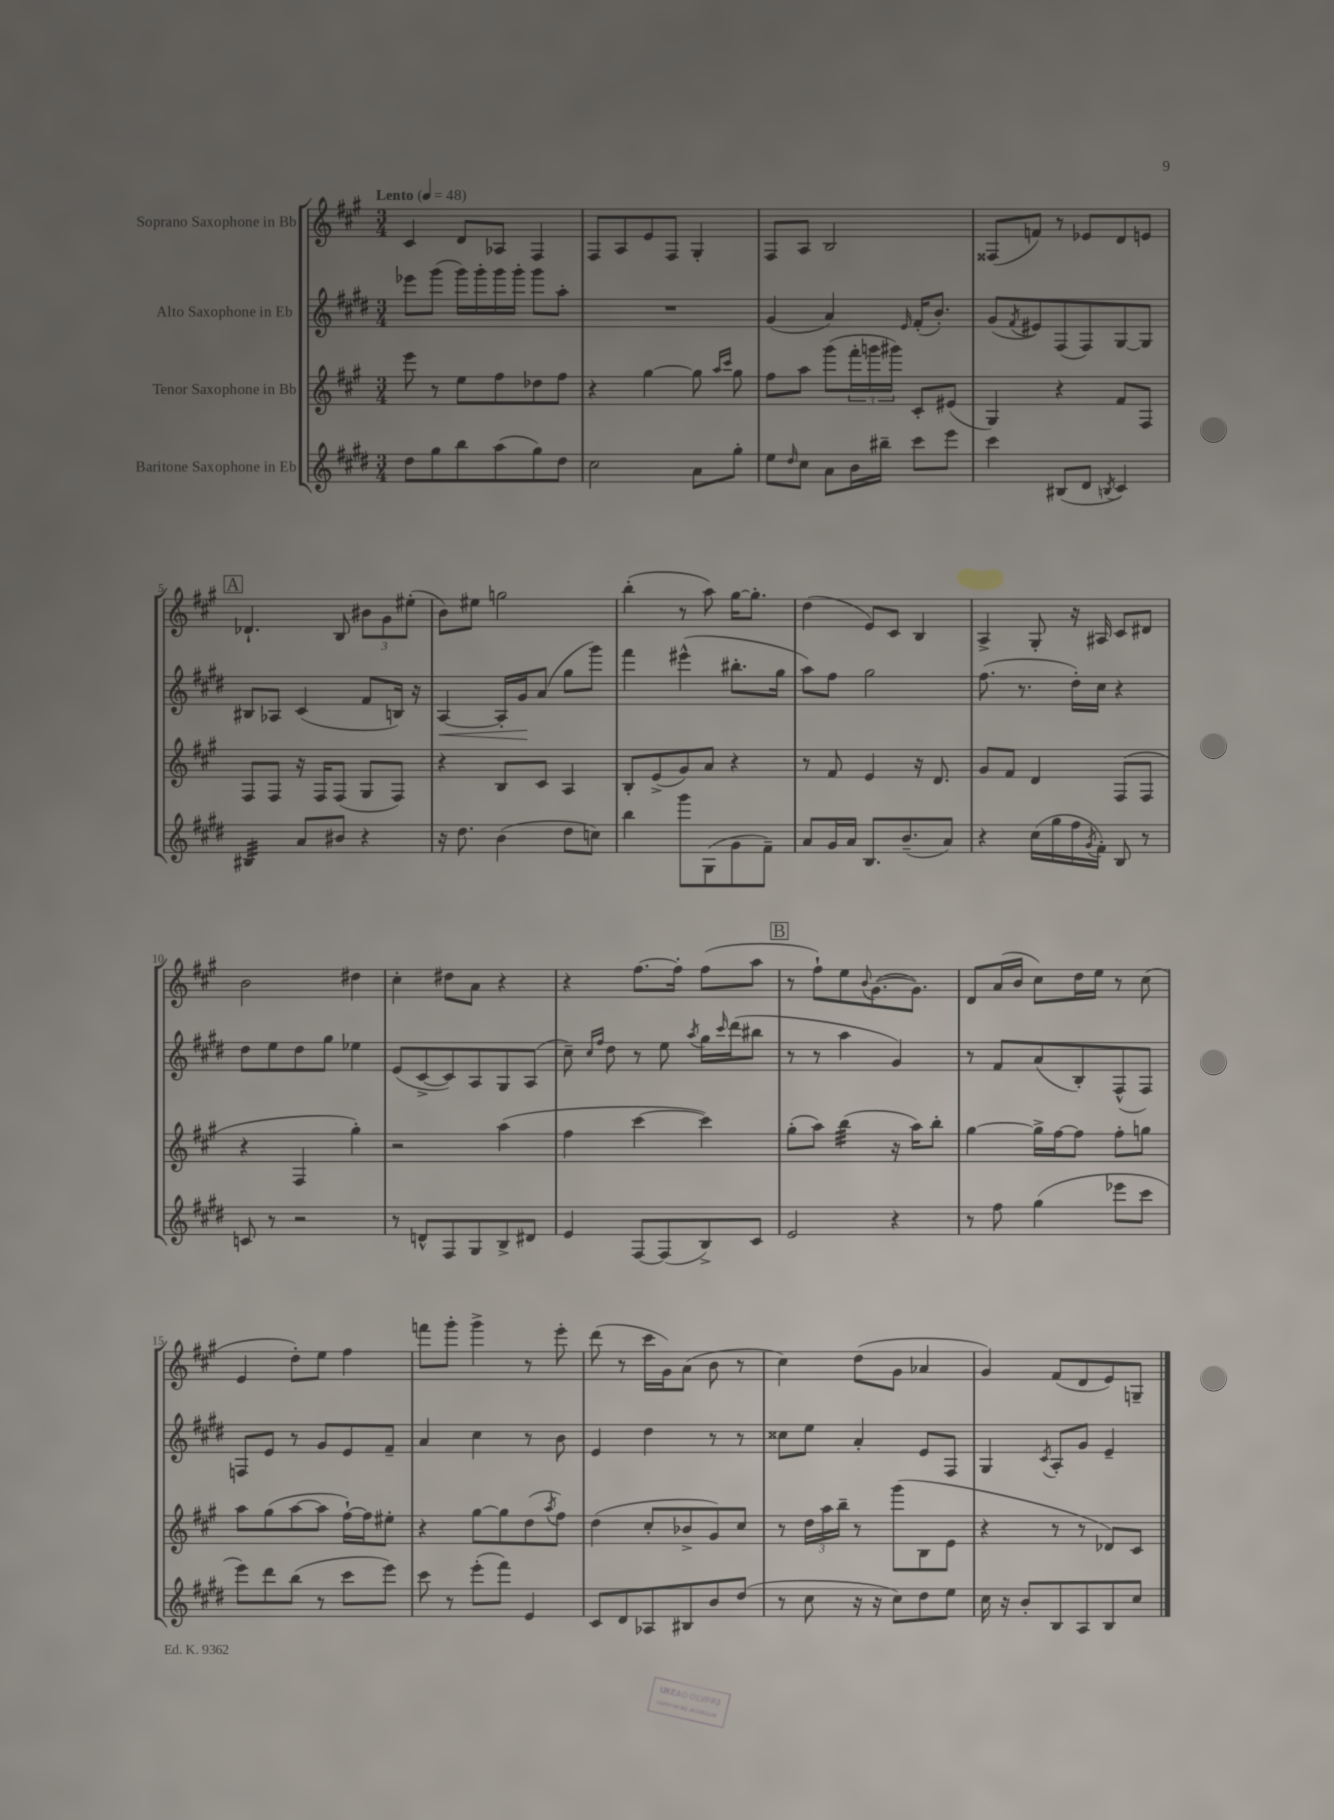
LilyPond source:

<<
\new StaffGroup <<
\new Staff = "s0" \with { instrumentName = "Soprano Saxophone in Bb" } {
    \clef treble \key a \major \numericTimeSignature \time 3/4 \tempo "Lento" 4 = 48
    cis'4 d'8 aes8 fis4 |
    fis8 a8 e'8 fis8 gis4-. |
    fis8 a8 b2 |
    fisis8( f'8) r8 ees'8 d'8 e'8 |
    \mark \markup { \box "A" } des'4.-! b8 \tuplet 3/2 { bis'8 gis'8 eis''8-.( } |
    b'8) eis''8 g''2 |
    b''4-.( r8 a''8) gis''16~ gis''8.-. |
    d''4( e'8) cis'8 b4 |
    a4-> gis8-. r16 ais16 cis'8 dis'8 |
    b'2 dis''4 |
    cis''4-. dis''8 a'8 r4 |
    r4 fis''8.~ fis''16-. fis''8( a''8 |
    \mark \markup { \box "B" } r8 fis''8-!) e''8 \appoggiatura { b'8 } gis'8.~( gis'8.) |
    d'8 a'16( b'16 cis''8) d''16 e''16 r8 cis''8( |
    e'4 d''8-.) e''8 fis''4 |
    f'''8 gis'''8-. gis'''4-> r8 e'''8-. |
    d'''8( r8 cis'''16 gis'16) a'8( b'8 r8 |
    cis''4) d''8( gis'8 aes'4 |
    gis'4) fis'8( d'8 e'8) g8-- \bar "|." |
}
\new Staff = "s1" \with { instrumentName = "Alto Saxophone in Eb" } {
    \clef treble \key e \major \numericTimeSignature \time 3/4
    ees'''8 gis'''8( gis'''16) gis'''16-. gis'''16 gis'''16-. gis'''8 a''8-. |
    R2. |
    gis'4( a'4) \grace { e'16 } fis'16-.( b'8.-.) |
    gis'8( \acciaccatura { fis'8 } eis'8) fis8( fis8) gis8~ gis8 |
    \mark \markup { \box "A" } bis8 aes8 cis'4( fis'8 b16) r16 |
    a4~\< a16-. gis'16\! a'8( gis''8 gis'''8) |
    fis'''4 eis'''4-^( bis''8.-. gis''16 |
    a''8) fis''8 gis''2 |
    fis''8.( r8. dis''16-.) cis''16 r4 |
    dis''8 e''8 dis''8 gis''8 ees''4 |
    e'8( cis'8~-> cis'8) a8 gis8 a8( |
    cis''8--) \grace { cis''16 fis''16 } dis''8 r8 e''8 \acciaccatura { a''8 } gis''16 \grace { cis'''16 } dis'''16( bis''8 |
    \mark \markup { \box "B" } r8 r8 a''4 gis'4) |
    r8 fis'8 a'8( b8-.) fis8-^( fis8) |
    f8 e'8 r8 gis'8 e'8 fis'8-- |
    a'4 cis''4 r8 b'8 |
    e'4 dis''4 r8 r8 |
    cisis''8 e''8 a'4-. e'8 fis8 |
    gis4 \acciaccatura { cis'8 } a8-. gis'8 e'4-- \bar "|." |
}
\new Staff = "s2" \with { instrumentName = "Tenor Saxophone in Bb" } {
    \clef treble \key a \major \numericTimeSignature \time 3/4
    e'''8 r8 e''8 fis''8 des''8 fis''8 |
    r4 gis''4~ gis''8 \grace { a''16 cis'''16 } gis''8 |
    fis''8 a''8 gis'''8( \tuplet 3/2 { fis'''16-. g'''16 gis'''16) } cis'8-. eis'8( |
    gis4) r4 fis'8 fis8 |
    \mark \markup { \box "A" } fis8 fis8 r16 fis16 fis8( gis8 fis8) |
    r4 b8 cis'8 a4 |
    b8-. e'8->( gis'8) a'8 r4 |
    r8 fis'8 e'4 r16 d'8. |
    gis'8 fis'8 d'4 fis8( fis8 |
    r4 fis4 gis''4-.) |
    r2 a''4( |
    fis''4 cis'''4~ cis'''4) |
    \mark \markup { \box "B" } gis''8-.( a''8) b''4:32( r16 a''16) b''8-. |
    gis''4~ gis''16-> fis''16~ fis''8 fis''8-. g''8 |
    a''8 gis''8( a''8~ a''8 fis''16~-!) fis''16 eis''8-. |
    r4 gis''8~ gis''8 d''8( \acciaccatura { a''8 } fis''8) |
    d''4( cis''8-. bes'8-> gis'8) cis''8 |
    r8 \tuplet 3/2 { d''16 a''16 b''16-- } r8 gis'''8( b8 e'8 |
    r4 r8 r8 des'8) cis'8 \bar "|." |
}
\new Staff = "s3" \with { instrumentName = "Baritone Saxophone in Eb" } {
    \clef treble \key e \major \numericTimeSignature \time 3/4
    dis''8 gis''8 b''8 a''8( gis''8) dis''8 |
    cis''2 a'8 gis''8-. |
    e''8 \grace { dis''16 } cis''8 a'8 b'16 bis''16-- cis'''8 e'''8 |
    cis'''4 bis8( dis'8 \acciaccatura { b8 } cis'4) |
    \mark \markup { \box "A" } bis4:32 a'8 bis'8 r4 |
    r16 dis''8. b'4( dis''8 c''8) |
    b''4 gis'''8 gis8( gis'8 fis'8--) |
    a'8 gis'16 a'16 b8. b'8.--( a'8) |
    r4 cis''16( gis''16 fis''16 \acciaccatura { gis'8 } fis'16-.) b8 r8 |
    c'8 r8 r2 |
    r8 d'8-^ fis8 gis8 b8-> dis'8 |
    e'4 fis8~ fis8( b8->) cis'8 |
    \mark \markup { \box "B" } e'2 r4 |
    r8 fis''8 gis''4( ees'''8 cis'''8 |
    e'''8) dis'''8 b''8( r8 cis'''8 e'''8) |
    cis'''8 r8 e'''8-.( fis'''8) e'4 |
    cis'8 dis'8 aes8 bis8 b'8 dis''8( |
    r8 cis''8 r16 r16 cis''8) dis''8 e''8 |
    cis''16 r16 b'8-. b8 a8 b8 cis''8 \bar "|." |
}
>>
>>
